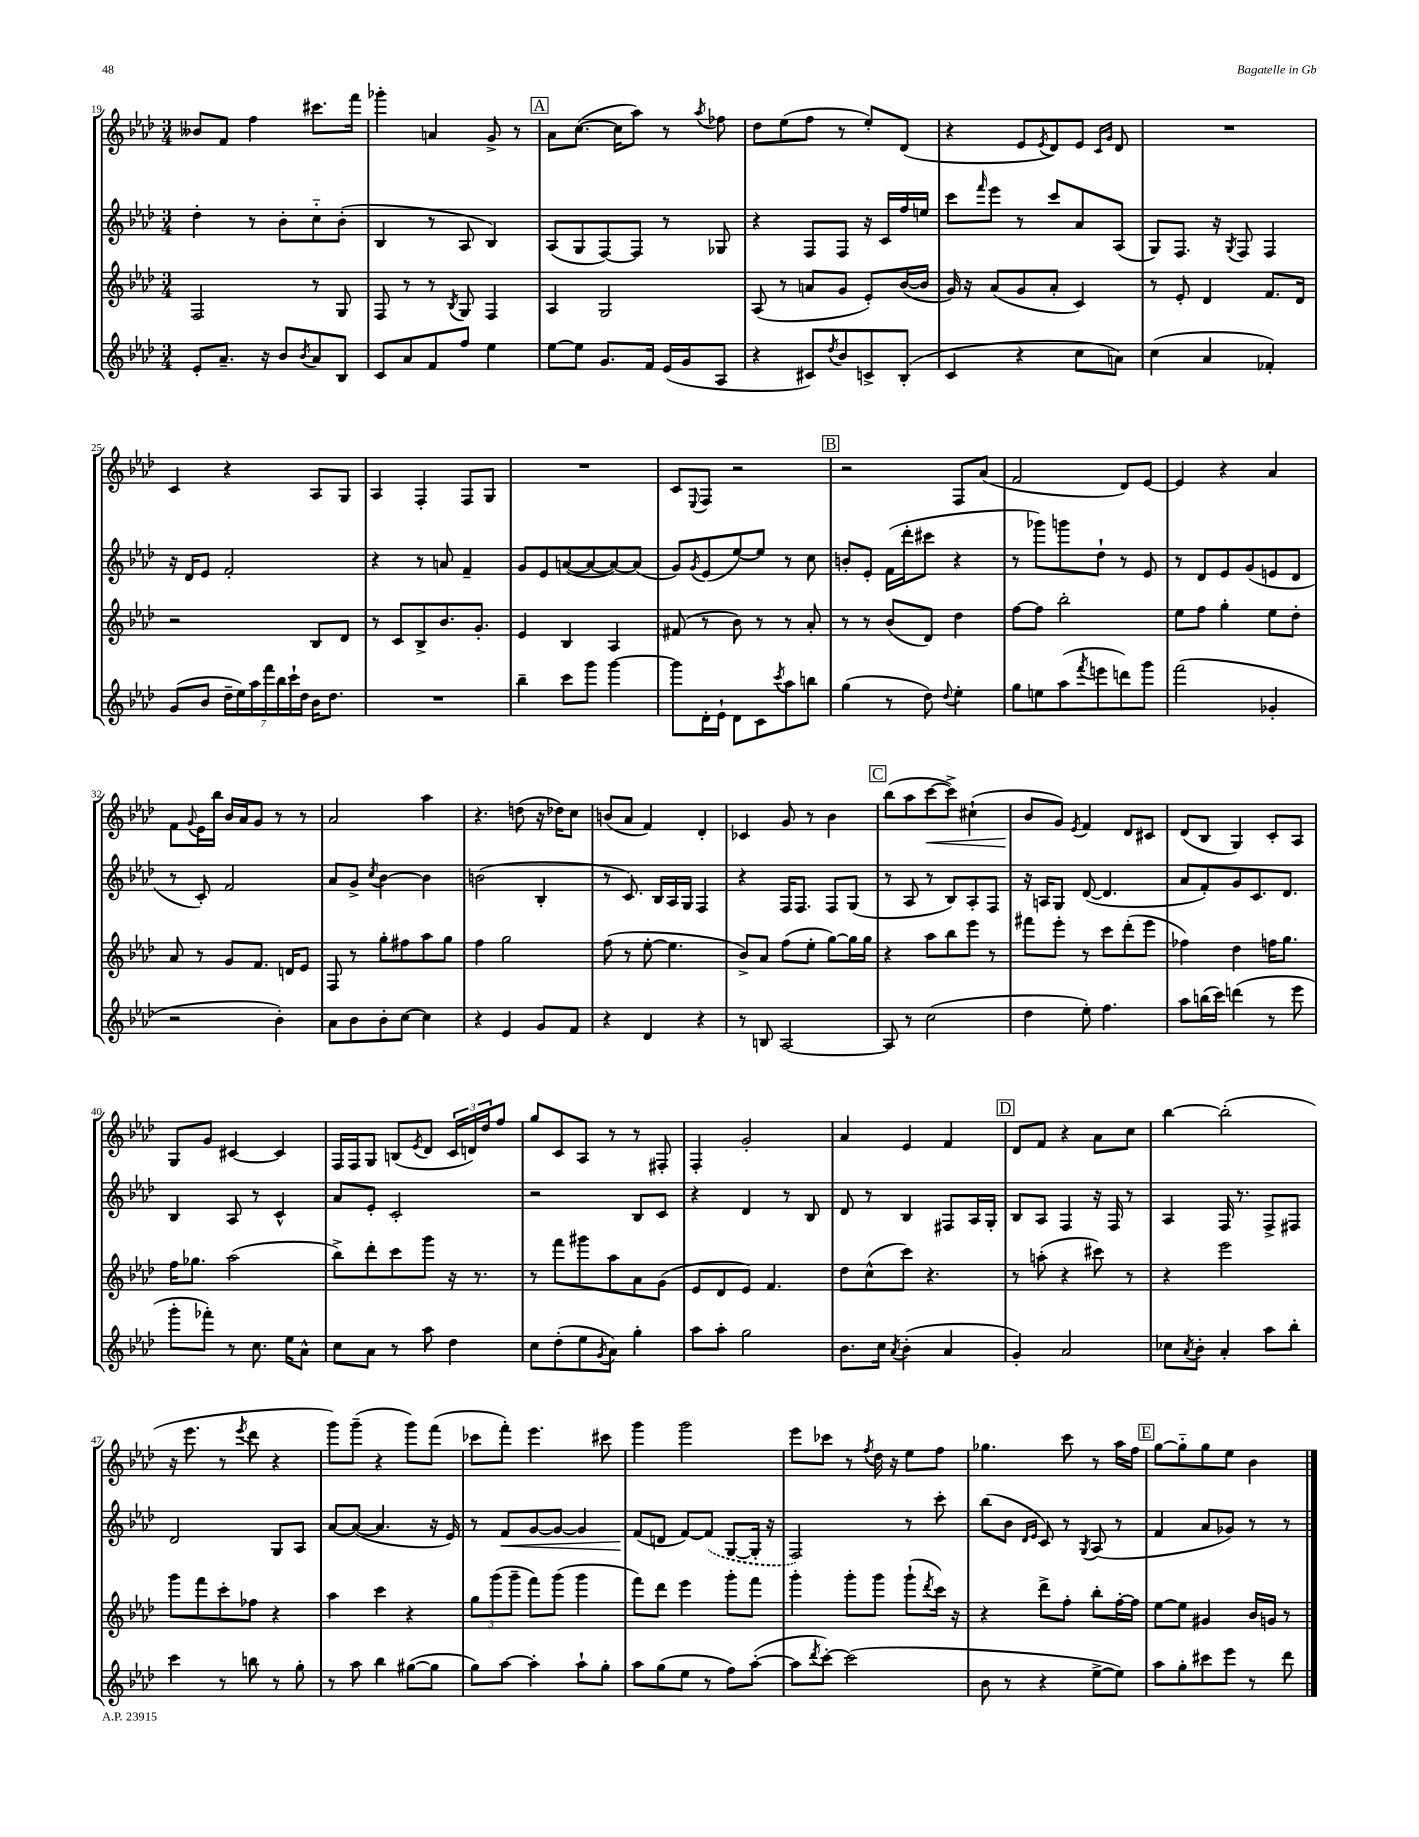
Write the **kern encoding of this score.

**kern	**kern	**kern	**kern
*staff4	*staff3	*staff2	*staff1
*clefG2	*clefG2	*clefG2	*clefG2
*k[b-e-a-d-]	*k[b-e-a-d-]	*k[b-e-a-d-]	*k[b-e-a-d-]
*M3/4	*M3/4	*M3/4	*M3/4
8e-'	2F	4dd-'	8b--
8.a-~	.	.	8f
.	.	8r	4ff
16r	.	.	.
8b-	.	8b-'	.
8qb-	.	.	.
8a-	8r	8cc'~	8.ccc#
8B-	8G	(8b-'	.
.	.	.	16fff
=	=	=	=
8c	8F	4B-	4ggg-'
8a-	8r	.	.
8f	8r	8r	4a
.	8qB-	.	.
8ff	8G	8A-	.
4ee-	4F	4B-)	8g^
.	.	.	8r
=	=	=	=
[8ee-	4A-	(8A-	8a-
8ee-]	.	8G	([8.cc
8.g	2G	[8F)	.
.	.	.	16cc]
.	.	8F]	8aa-)
16f	.	.	.
(16e-	.	8r	8r
16g	.	.	.
.	.	.	8qaa-
8A-	.	8G-	8ff-
=	=	=	=
4r	(8A-	4r	8dd-
.	8r	.	(8ee-
8c#)	8a	8F	8ff
8qdd-	.	.	.
8b-	8g	8F	8r
8c^	8e-')	16r	8ee-')
.	.	16c	.
(8B-'	([16b-	16ff	(8d-
.	16b-]	16ee	.
=	=	=	=
4c	16g)	8ccc	4r
.	16r	.	.
.	.	16qqfff	.
.	(8a-	8eee-	.
4r	8g	8r	8e-
.	.	.	8qe-
.	8a-'	8ccc	8d-)
8cc	4c)	8a-	8e-
.	.	.	16qqc
.	.	.	16qqg
8a)	.	(8A-	8d-
=	=	=	=
(4cc	8r	8G)	2.r
.	8e-'	8.F	.
4a-	4d-	.	.
.	.	16r	.
.	.	8qG	.
.	.	8F	.
4f-')	8.f	4F	.
.	16d-	.	.
=	=	=	=
(8g	2r	16r	4c
.	.	16d-	.
8b-	.	8e-	.
28dd-~	.	2f'	4r
28ee-)	.	.	.
28aa-	.	.	.
28fff	.	.	.
28bb-	.	.	.
28ccc`	.	.	.
28dd-	.	.	.
16b-	8B-	.	8A-
8.dd-	.	.	.
.	8d-	.	8G
=	=	=	=
2.r	8r	4r	4A-
.	8c	.	.
.	8B-^	8r	4F'
.	8.b-	8a	.
.	.	4f~	8F
.	8.g'	.	.
.	.	.	8G
=	=	=	=
4bb-~	4e-	8g	2.r
.	.	8e-	.
8ccc	4B-	([8a	.
8ggg	.	8a_	.
[4ggg	4A-	8a_)	.
.	.	(8a]	.
=	=	=	=
8ggg]	(8f#	8g)	8c
.	.	8qg	8qqE-
16d-'	8r	(8e-	8F
16e-`	.	.	.
8d-	8b-)	[8ee-)	2r
8c	8r	8ee-]	.
8qccc	.	.	.
8aa-	8r	8r	.
8bb	8a-'	8cc	.
=	=	=	=
(4gg	8r	8b'	2r
.	8r	8e-'	.
8r	(8b-	(16f	.
.	.	16ddd-'	.
8dd-)	8d-)	8ccc#	.
8qqdd-	.	.	.
4ee-'	4dd-	4r	8F
.	.	.	(8a-
=	=	=	=
8gg	[8ff	8r	2f
8ee	8ff]	8ggg-)	.
(8aa-	2bb-'	8ggg	.
8qfff	.	.	.
8eee	.	8dd-`	.
8ddd)	.	8r	8d-)
8ggg	.	8e-	[8e-
=	=	=	=
(2fff	8ee-	8r	4e-]
.	8ff	8d-	.
.	4gg'	8e-	4r
.	.	(8g	.
4g-'	8ee-	8e	4a-
.	8dd-'	8d-	.
=	=	=	=
2r	8a-	8r	8f
.	.	.	8qqg
.	8r	8c')	16e-
.	.	.	16bb-
.	8g	2f	16b-
.	.	.	16a-
.	8.f	.	8g
4b-')	.	.	8r
.	16d	.	.
.	8e-	.	8r
=	=	=	=
8a-	8F	8a-	2a-
8b-	8r	8g^	.
.	.	8qcc	.
8b-'	8gg'	[4b-	.
[8cc	8ff#	.	.
4cc]	8aa-	4b-]	4aa-
.	8gg	.	.
=	=	=	=
4r	4ff	(2b	4.r
4e-	2gg	.	.
.	.	.	(8dd
8g	.	4B-'	16r
.	.	.	16dd-)
8f	.	.	8cc
=	=	=	=
4r	(8ff	8r	(8b
.	8r	8.c)	8a-
4d-	[8ee-'	.	4f)
.	.	16B-	.
.	4.ee-]	16A-	.
.	.	16G	.
4r	.	4F	4d-'
=	=	=	=
8r	8b-^)	4r	4c-
8B	8a-	.	.
[2A-	(8ff	16F	8g
.	.	8.F	.
.	8ee-'	.	8r
.	[8gg)	8F	4b-
.	16gg]	(8G	.
.	16gg	.	.
=	=	=	=
8A-]	4r	8r	(8bb-
8r	.	8A-	8aa-
(2cc	8aa-	8r	[8ccc
.	8bb-	8B-)	8ccc^])
.	8eee-	8A-'	(4cc#`
.	8r	8F	.
=	=	=	=
4dd-	8fff#	16r	8b-
.	.	16A	.
.	8eee-'	8G	8g)
.	.	.	8qe-
8ee-')	8r	([8d-	4f
4.ff	8ccc	4.d-]	.
.	(8ddd-'	.	8d-
.	8eee-	.	8c#
=	=	=	=
8aa-	4ff-)	8a-	(8d-
(16bb	.	8f')	8B-
16ccc)	.	.	.
(4ddd	4dd-	8g	4G)
.	.	8.c	.
8r	16ff	.	8c'
.	8.gg	8.d-	.
8eee-	.	.	8A-
=	=	=	=
8ggg'	16ff	4B-	8G
.	8.gg-	.	.
8fff-')	.	.	8g
8r	(2aa-	8A-	[4c#
8.cc	.	8r	.
.	.	4c^^	4c#]
16ee-	.	.	.
8a-^^	.	.	.
=	=	=	=
8cc	8bb-^)	8a-	16F
.	.	.	16F
8a-	8ddd-'	8e-'	8G
8r	8ccc	2c'	(8B
.	.	.	8qe-
8aa-	8ggg	.	8d-
4dd-	16r	.	24c
.	.	.	24d)
.	8.r	.	.
.	.	.	24dd-
.	.	.	8ff
=	=	=	=
8cc	8r	2r	8gg
(8dd-'	8fff	.	8c
8ee-	8ggg#	.	8A-
8qg	.	.	.
8a-)	8aa-	.	8r
4gg'	8a-	8B-	8r
.	(8g	8c	8F#'
=	=	=	=
8aa-	8e-	4r	4F'
8aa-'	8d-	.	.
2gg	8e-)	4d-	2g'
.	4.f	.	.
.	.	8r	.
.	.	8B-	.
=	=	=	=
8.b-	8dd-	8d-	4a-
.	(8cc^^	8r	.
16cc	.	.	.
8qa-	.	.	.
(4b-'	8ccc)	4B-	4e-
.	4.r	.	.
4a-	.	8F#	4f
.	.	16A-	.
.	.	16G'	.
=	=	=	=
4g')	8r	8B-	8d-
.	(8aa'	8A-	8f
2a-	4r	4F	4r
.	8ccc#)	16r	8a-
.	.	16F	.
.	8r	8r	8cc
=	=	=	=
8cc-	4r	4A-	[4bb-
8qa-	.	.	.
8b-'	.	.	.
4a-'	2eee-	16F	(2bb-']
.	.	8.r	.
8aa-	.	8F^	.
8bb-'	.	8F#	.
=	=	=	=
4ccc	8ggg	2d-	16r
.	.	.	8.eee-
.	8fff	.	.
8r	8ccc'	.	8r
.	.	.	8qeee-
8bb	8ff-	.	8ddd-
8r	4r	8G	4r
8gg'	.	8A-	.
=	=	=	=
8r	4aa-	[8a-	8ggg)
8aa-	.	(8a-_	(8ggg~
4bb-	4ccc	4.a-]	4r
([8gg#	4r	.	8ggg)
8gg#]	.	16r	(8fff
.	.	16e-)	.
=	=	=	=
8gg)	12gg	8r	8ccc-
.	(12ggg	.	.
[8aa-	.	8f	8fff')
.	12ggg~	.	.
4aa-']	8fff)	[8g	4.eee-
.	(8ggg	8g_	.
8aa-`	4ggg	4g]	.
8gg'	.	.	8ccc#
=	=	=	=
8aa-	8fff)	(8f	4ggg
(8gg	8ddd-	8d	.
8ee-	4eee-	[8f)	2ggg
8r	.	(8f]	.
8ff)	8ggg'	[8G	.
([8aa-'	8fff	16G']	.
.	.	16r	.
=	=	=	=
8aa-]	4ggg'	2F)	8eee-
8qddd-	.	.	.
[8ccc')	.	.	8ccc-
(2ccc]	8ggg'	.	8r
.	.	.	8qff
.	8ggg	.	16dd-
.	.	.	16r
.	(8ggg`	8r	8ee-
.	8qddd-	.	.
.	16ccc)	8ccc'	8ff
.	16r	.	.
=	=	=	=
8b-	4r	(8bb-	4.gg-
8r	.	8b-	.
.	.	16qqd-	.
.	.	16qqe-	.
4r	8ddd-^	8c)	.
.	8ff'	8r	8ccc
.	.	8qG	.
[8ee-^	8bb-'	(8A-	8r
8ee-])	[16ff'	8r	16aa-
.	16ff]	.	16ff
=	=	=	=
8aa-	[8ee-	4f	[8gg
8gg'	8ee-]	.	8gg'~]
8ccc#	4g#	8a-	8gg
8eee-	.	8g-)	8ee-
8r	16b-	8r	4b-
.	16g	.	.
8ddd-	8r	8r	.
==	==	==	==
*-	*-	*-	*-
